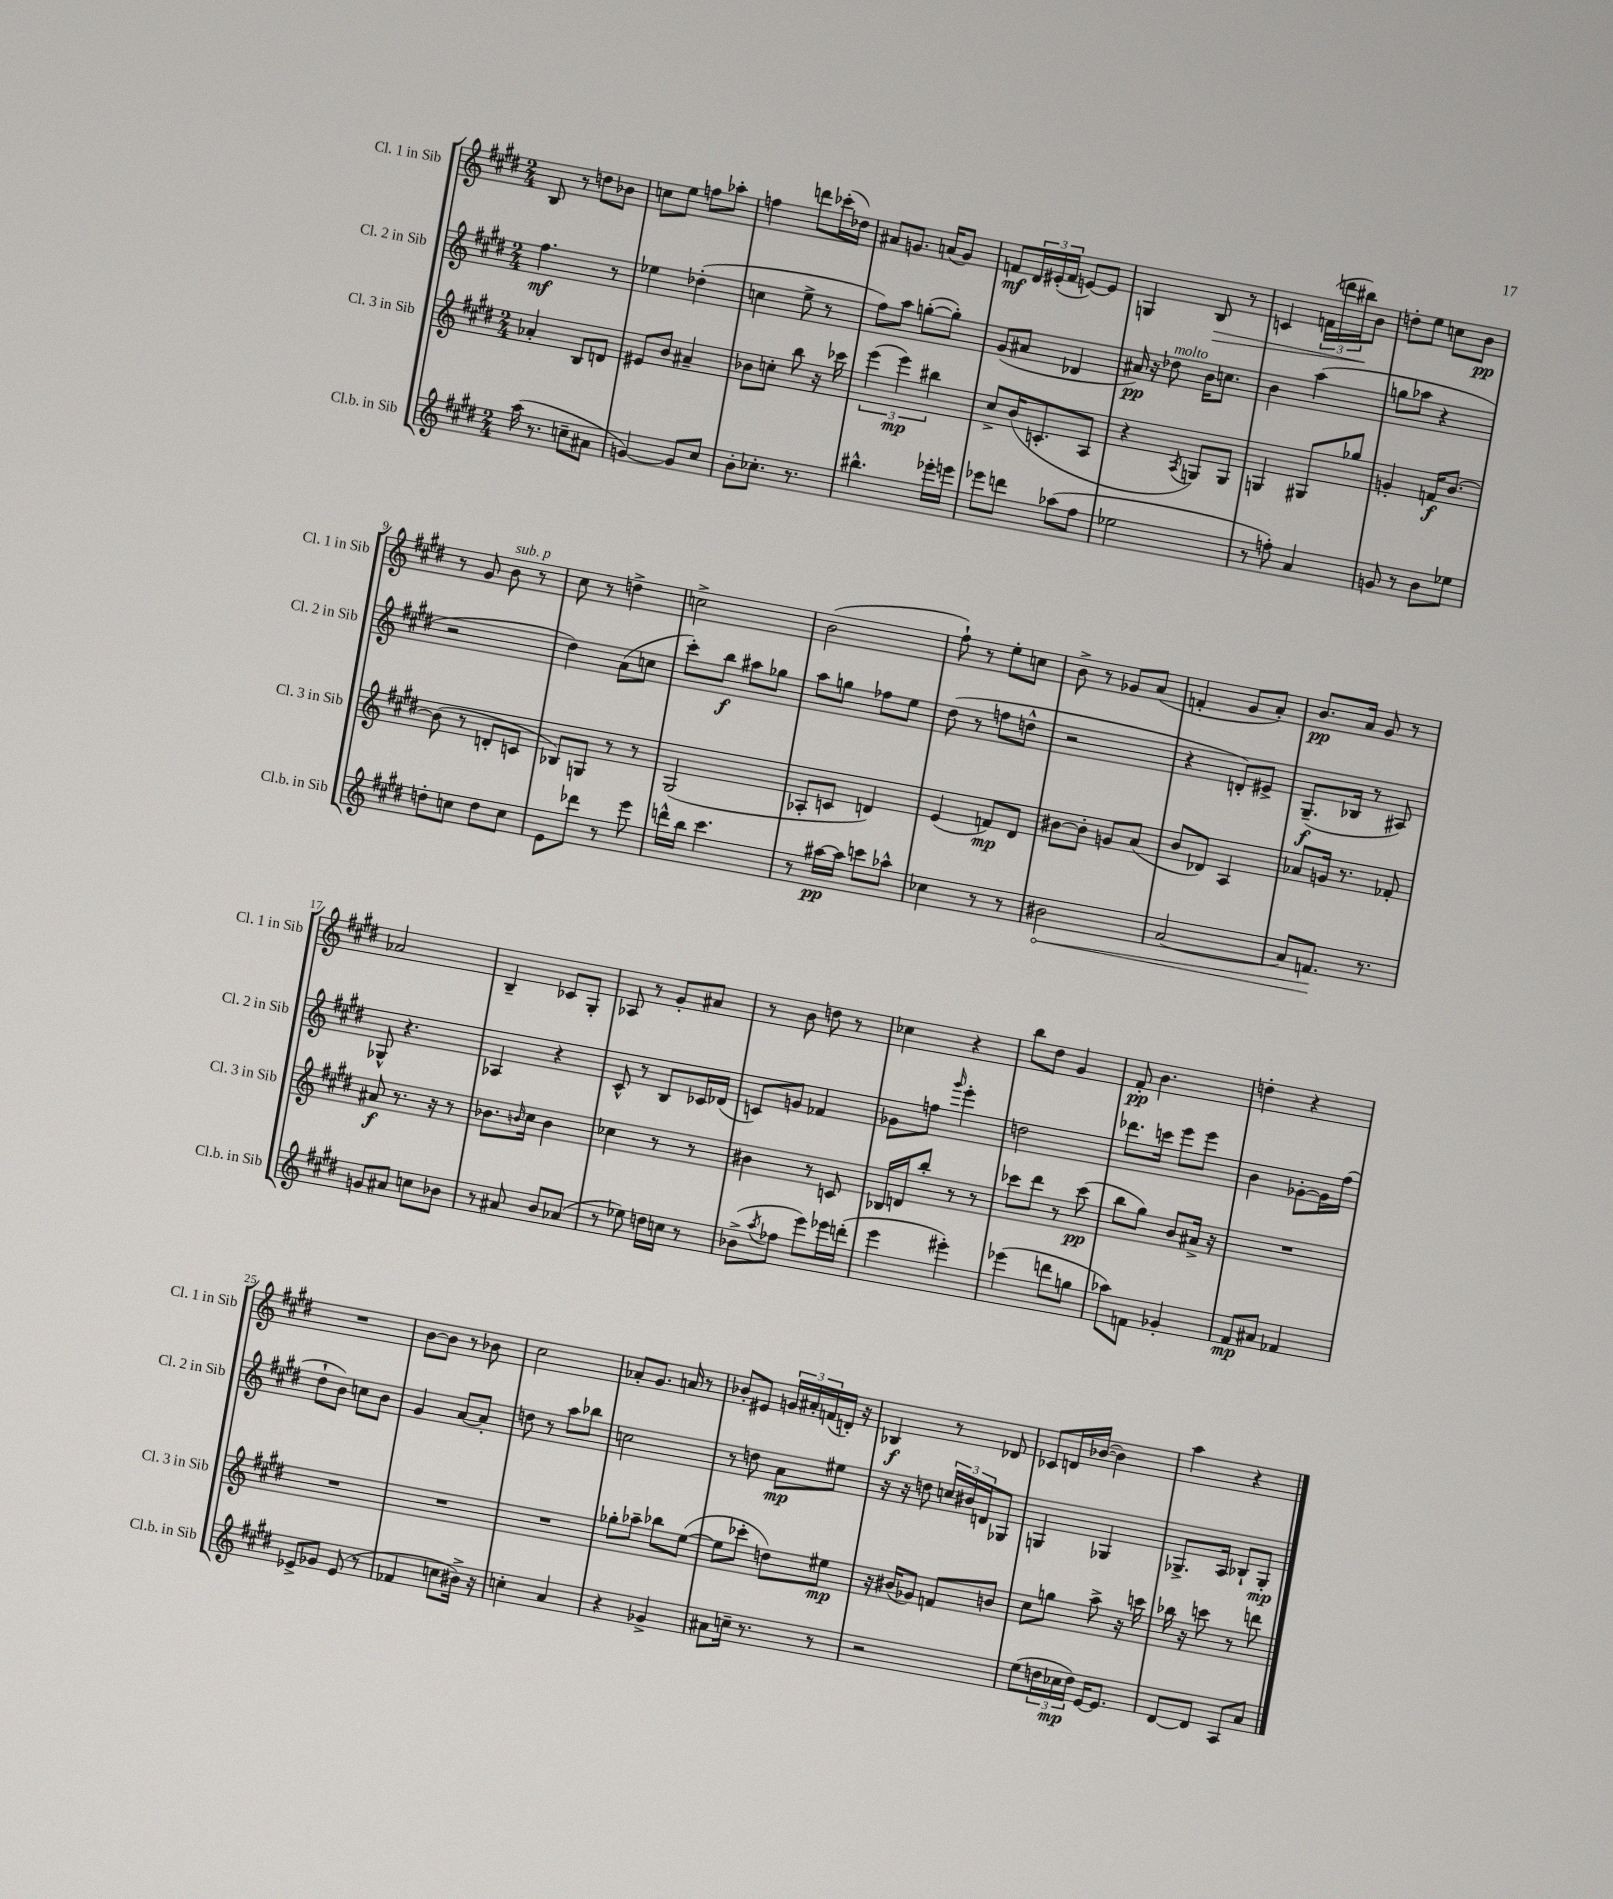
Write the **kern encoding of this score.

**kern	**dynam	**kern	**dynam	**kern	**dynam	**kern	**dynam
*part4	*part4	*part3	*part3	*part2	*part2	*part1	*part1
*staff4	*staff4	*staff3	*staff3	*staff2	*staff2	*staff1	*staff1
*I"Cl.b. in Sib	*	*I"Cl. 3 in Sib	*	*I"Cl. 2 in Sib	*	*I"Cl. 1 in Sib	*
*I'Cl.b. in Sib	*	*I'Cl. 3 in Sib	*	*I'Cl. 2 in Sib	*	*I'Cl. 1 in Sib	*
*clefG2	*	*clefG2	*	*clefG2	*	*clefG2	*
*k[f#c#g#d#]	*	*k[f#c#g#d#]	*	*k[f#c#g#d#]	*	*k[f#c#g#d#]	*
*M2/4	*	*M2/4	*	*M2/4	*	*M2/4	*
=1	=1	=1	=1	=1	=1	=1	=1
(16aa\	.	4a-X'/	.	4.ff#\	mf	8B/	.
8.r	.	.	.	.	.	.	.
.	.	.	.	.	.	8r	.
8ccn~\L	.	8B/L	.	.	.	8ddn\L	.
8a#X\J	.	8dn/J	.	8r	.	8b-X\J	.
=2	=2	=2	=2	=2	=2	=2	=2
[4gn/)	.	8e#X/L	.	4ee-X\	.	8ccn\L	.
.	.	8b/J	.	.	.	8ee\J	.
8g/L]	.	4a#X~/	.	(4dd-X'\	.	8ffn\L	.
8cc#/J	.	.	.	.	.	8aa-X'\J	.
=3	=3	=3	=3	=3	=3	=3	=3
8b'\L	.	8b-X\L	.	4ccn\	.	4ffn\	.
8.cc-X'\J	.	8ccn'\J	.	.	.	.	.
.	.	8bb\	.	8ee^\	.	8dddn\L	.
8.r	.	.	.	.	.	.	.
.	.	16r	.	8r	.	(16ccc-X'\L	.
.	.	16ccc-X\	.	.	.	16dd-X\JJ)	.
=4	=4	=4	=4	=4	=4	=4	=4
4.bb#X^^\	.	(6eee\	.	8ff#\L)	.	8a#X/L	.
.	.	.	.	8aa\J	.	8.gn/J	.
.	.	6eee\)	mp	.	.	.	.
.	.	.	.	([8ggn'\L	.	.	.
.	.	.	.	.	.	(16an/KL	.
.	.	6bb#X\	.	.	.	.	.
16eee-X'\LL	.	.	.	8gg'\J])	.	8g/J)	.
16eeen\JJ	.	.	.	.	.	.	.
=5	=5	=5	=5	=5	=5	=5	=5
8eee-X\L	.	8cc#^/L	.	(8g#/L	.	8fn/L	mf
8dddn\J	.	(16b/K	.	8a#X/J	.	24d#/L	.
.	.	.	.	.	.	(24e#X'/	.
.	.	8.cn'/	.	.	.	.	.
.	.	.	.	.	.	24f/JJ	.
(8aa-X\L	.	.	.	4d-X/	.	[8en/L)	.
8ff#\J	.	8A/J	.	.	.	8e/J]	.
=6	=6	=6	=6	=6	=6	=6	=6
2ee-X\	.	4r	.	16a#X/)	pp	4Gn/	.
.	.	.	.	16r	.	.	.
!	!	!	!	!LO:TX:a:i:t=molto	!	!	!
.	.	.	.	8dd-X\	.	.	.
.	.	8qA/	.	.	.	.	.
!	!	!	!	!	!	!	!LO:HP:b
.	.	8Gn/L)	.	16b\KL	.	8B/	>
.	.	.	.	8.ccn\J	.	.	.
.	.	8G/J	.	.	.	8r	.
=7	=7	=7	=7	=7	=7	=7	=7
8r	.	4Gn/	.	4b\	.	4cn/	.
8ffn'\)	.	.	.	.	.	.	.
4a/	.	8G#X/L	.	(4aa\	.	(24fn\LL	.
.	.	.	.	.	.	24dddn\	.
.	.	.	.	.	.	24bb#X\J)	.
.	.	8gg-X/J	.	.	.	8b\J	]
=8	=8	=8	=8	=8	=8	=8	=8
8gn/	.	4gn'/	.	8ggn\L	.	8ddn'\L	.
8r	.	.	.	8aa-X\J	.	8ee\J	.
8b\L	.	16fn/KL	f	4r	.	8ccn\L	.
.	.	[8.b/J	.	.	.	.	.
8ee-X\J	.	.	.	.	.	8b\J	pp
!!LO:LB:g=z
=9	=9	=9	=9	=9	=9	=9	=9
8ddn'\L	.	(8b\]	.	2r	.	8r	.
8ccn\J	.	8r	.	.	.	8g#/	.
!	!	!	!	!	!	!LO:TX:a:i:t=sub. p	!
8dd\L	.	8dn'/L	.	.	.	8b\	.
8cc\J	.	8cn/J	.	.	.	8r	.
=10	=10	=10	=10	=10	=10	=10	=10
8e\L	.	8B-X/L)	.	4dd#\)	.	8cc#\	.
8ddd-X\J	.	8Gn/J	.	.	.	8r	.
8r	.	8r	.	(8a\L	.	4ddn^\	.
8eee\	.	8r	.	8ccn\J	.	.	.
=11	=11	=11	=11	=11	=11	=11	=11
16dddn^^\LL	.	(2G#/	.	8ccc#'\L)	.	2ccn^\	.
16bb\JJ	.	.	.	.	.	.	.
4.ccc#\	.	.	.	8bb\J	f	.	.
.	.	.	.	8aa#X\L	.	.	.
.	.	.	.	8gg-X\J	.	.	.
=12	=12	=12	=12	=12	=12	=12	=12
8r	.	8A-X'/L	.	8aa\L	.	(2b\	.
[16aa#X\LL	pp	8cn/J	.	8ggn\J	.	.	.
16aa#\JJ]	.	.	.	.	.	.	.
8cccn\L	.	4dn/)	.	8ff-X\L	.	.	.
8aa-X^^\J	.	.	.	8ee\J	.	.	.
=13	=13	=13	=13	=13	=13	=13	=13
4cc-X\	.	(4e/	.	(8dd#\	.	8ff#`\)	.
.	.	.	.	8r	.	8r	.
8r	.	8fn/L)	mp	8ffn\L	.	8ee'\L	.
8r	.	8d#/J	.	8ddn^^\J	.	8ccn\J	.
=14	=14	=14	=14	=14	=14	=14	=14
!	!LO:HP:b	!	!	!	!	!	!
2b#X\	<	[8b#X\L	.	2r	.	8b^\	.
.	.	8b#'\J]	.	.	.	8r	.
.	.	8gn/L	.	.	.	8g-X/L	.
.	.	(8a/J	.	.	.	(8a/J	.
=15	=15	=15	=15	=15	=15	=15	=15
[2a/	.	8b/L	.	4r	.	4fn'/	.
.	.	8d-X/J)	.	.	.	.	.
.	.	4A/	.	8dn'/L)	.	8g#/L	.
.	.	.	.	8e#X^/J	.	8a'/J)	.
=16	=16	=16	=16	=16	=16	=16	=16
8a/L]	.	8a-X/L	.	(8.G#~/L	f	8.b/L	pp
8.fn/J	.	16gn/Jk	.	.	.	.	.
.	.	8.r	.	16B-X/Jk	.	16a/Jk	.
.	.	.	.	8r	.	8g#/	.
8.r	[	.	.	.	.	.	.
.	.	8f-X'/	.	8A#X/)	.	8r	.
!!LO:LB:g=z
=17	=17	=17	=17	=17	=17	=17	=17
8gn/L	.	8a#X/	f	8G-X^^/	.	2a-X/	.
8a#X/J	.	8.r	.	4.r	.	.	.
8ccn\L	.	.	.	.	.	.	.
.	.	16r	.	.	.	.	.
8b-X\J	.	8r	.	.	.	.	.
=18	=18	=18	=18	=18	=18	=18	=18
8r	.	8.b-X\L	.	4A-X/	.	4B~/	.
8a#X/	.	.	.	.	.	.	.
.	.	16qqbn/	.	.	.	.	.
.	.	16cc#\Jk	.	.	.	.	.
8b/L	.	4b\	.	4r	.	8c-X/L	.
(8a-X/J	.	.	.	.	.	8G#'/J	.
=19	=19	=19	=19	=19	=19	=19	=19
8r	.	4cc-X\	.	8c#^^/	.	8A-X/	.
8ee-X\)	.	.	.	8r	.	8r	.
16ddn\LL	.	8r	.	8B/L	.	8g#'/L	.
16ccn\JJ	.	.	.	.	.	.	.
8r	.	8r	.	16c-X/L	.	8a#X/J	.
.	.	.	.	(16d-X/JJ	.	.	.
=20	=20	=20	=20	=20	=20	=20	=20
(8b-X^\L	.	4b#X\	.	8cn/L)	.	8r	.
8qaa/	.	.	.	.	.	.	.
8ff-X\J	.	.	.	8gn/J	.	8b\	.
8eee\L)	.	8r	.	4f-X/	.	8ddn\	.
16eee-X\L	.	8cn/	.	.	.	8r	.
(16dddn'\JJ	.	.	.	.	.	.	.
=21	=21	=21	=21	=21	=21	=21	=21
4eee\	.	16B-X/LL	.	8g-X\L	.	4cc-X\	.
.	.	16dn/J	.	.	.	.	.
.	.	8bb'/J	.	8ffn\J	.	.	.
.	.	.	.	16qqggg#/	.	.	.
4eee#X'\)	.	8r	.	4eee'\	.	4r	.
.	.	8r	.	.	.	.	.
=22	=22	=22	=22	=22	=22	=22	=22
(4eee-X\	.	8ccc-X\L	.	2ddn\	.	8bb\L	.
.	.	8ddd#\J	.	.	.	8dd#\J	.
8dddn\L	.	8r	.	.	.	4g#/	.
8ggn\J	.	(8ccc-\	pp	.	.	.	.
=23	=23	=23	=23	=23	=23	=23	=23
8aa-X\L)	.	8bb\L	.	8.ddd-X\L	.	8f#'/	pp
8fn\J	.	8gg#\J)	.	.	.	4.b\	.
.	.	.	.	16cccn\Jk	.	.	.
4g-X'/	.	8b/L	.	8eee\L	.	.	.
.	.	16a#X^/Jk	.	8eee\J	.	.	.
.	.	16r	.	.	.	.	.
=24	=24	=24	=24	=24	=24	=24	=24
8f#/L	mp	2r	.	4b\	.	4ddn'\	.
8a#X/J	.	.	.	.	.	.	.
4f-X/	.	.	.	[8g-X'\L	.	4r	.
.	.	.	.	16g-\L]	.	.	.
.	.	.	.	(16ff#\JJ	.	.	.
!!LO:LB:g=z
=25	=25	=25	=25	=25	=25	=25	=25
8e-X^/L	.	2r	.	8dd#`\L	.	2r	.
8g-X/J	.	.	.	8b\J)	.	.	.
(8e-/	.	.	.	8ccn\L	.	.	.
8r	.	.	.	8b\J	.	.	.
=26	=26	=26	=26	=26	=26	=26	=26
4f-X/	.	2r	.	4g#/	.	[8b\L	.
.	.	.	.	.	.	8b\J]	.
8ccn\L	.	.	.	[8a/L	.	8r	.
16b#X^\Jk)	.	.	.	8a'/J]	.	8b-X\	.
16r	.	.	.	.	.	.	.
=27	=27	=27	=27	=27	=27	=27	=27
4ccn'\	.	2r	.	8ddn\	.	2cc#\	.
.	.	.	.	8r	.	.	.
4a/	.	.	.	8aa\L	.	.	.
.	.	.	.	8bb-X\J	.	.	.
=28	=28	=28	=28	=28	=28	=28	=28
4r	.	8gg-X'\L	.	2ccn\	.	8a-X'/L	.
.	.	8aa-X~\J	.	.	.	8.g#/J	.
4g-X^/	.	8bb-X\L	.	.	.	.	.
.	.	.	.	.	.	16an/	.
.	.	([8ee\J	.	.	.	8r	.
=29	=29	=29	=29	=29	=29	=29	=29
8a#X\L	.	8ee\L]	.	8r	.	8b-X'/L	.
16ccn~\Jk	.	8ccc-X'\J	.	8ddn\	.	8e#X/J	.
8.r	.	.	.	.	.	.	.
.	.	8ddn\L)	.	8a\L	mp	24gn/LL	.
.	.	.	.	.	.	24a#X'/	.
.	.	.	.	.	.	(24fn/	.
8r	.	8ee#X\J	mp	8ee#X\J	.	16dn'/JJ)	.
.	.	.	.	.	.	16r	.
=30	=30	=30	=30	=30	=30	=30	=30
2r	.	16r	.	16r	.	4B-X/	f
.	.	(16b#X/KL	.	16r	.	.	.
.	.	8g-X/J)	.	8ddn\	.	.	.
.	.	8fn/L	.	24ccn/LL	.	8r	.
.	.	.	.	24b#X/	.	.	.
.	.	.	.	24dn/J	.	.	.
.	.	8bn/J	.	8G-X/J	.	8d-X/	.
=31	=31	=31	=31	=31	=31	=31	=31
(8ee\L	.	8cc#\L	.	4Gn/	.	8c-X/L	.
24ddn\L	.	8ggn\J	.	.	.	16dn/L	.
24cc-X\	mp	.	.	.	.	.	.
.	.	.	.	.	.	([16b-X/JJ	.
24dd\JJ)	.	.	.	.	.	.	.
[16e/KL	.	8aa^\	.	4G-X/	.	4b-\])	.
8.e/J]	.	.	.	.	.	.	.
.	.	16r	.	.	.	.	.
.	.	16cccn\	.	.	.	.	.
=32	=32	=32	=32	=32	=32	=32	=32
[8d#/L	.	16bb-X\	.	8.G-X^/L	.	4aa\	.
.	.	16r	.	.	.	.	.
8d#/J]	.	8cccn\	.	.	.	.	.
.	.	.	.	16A/Jk	.	.	.
8A/L	.	8r	.	8B-X`/L	.	4r	.
8a/J	.	8dddn\	.	8G-'/J	mp	.	.
==	==	==	==	==	==	==	==
*-	*-	*-	*-	*-	*-	*-	*-
